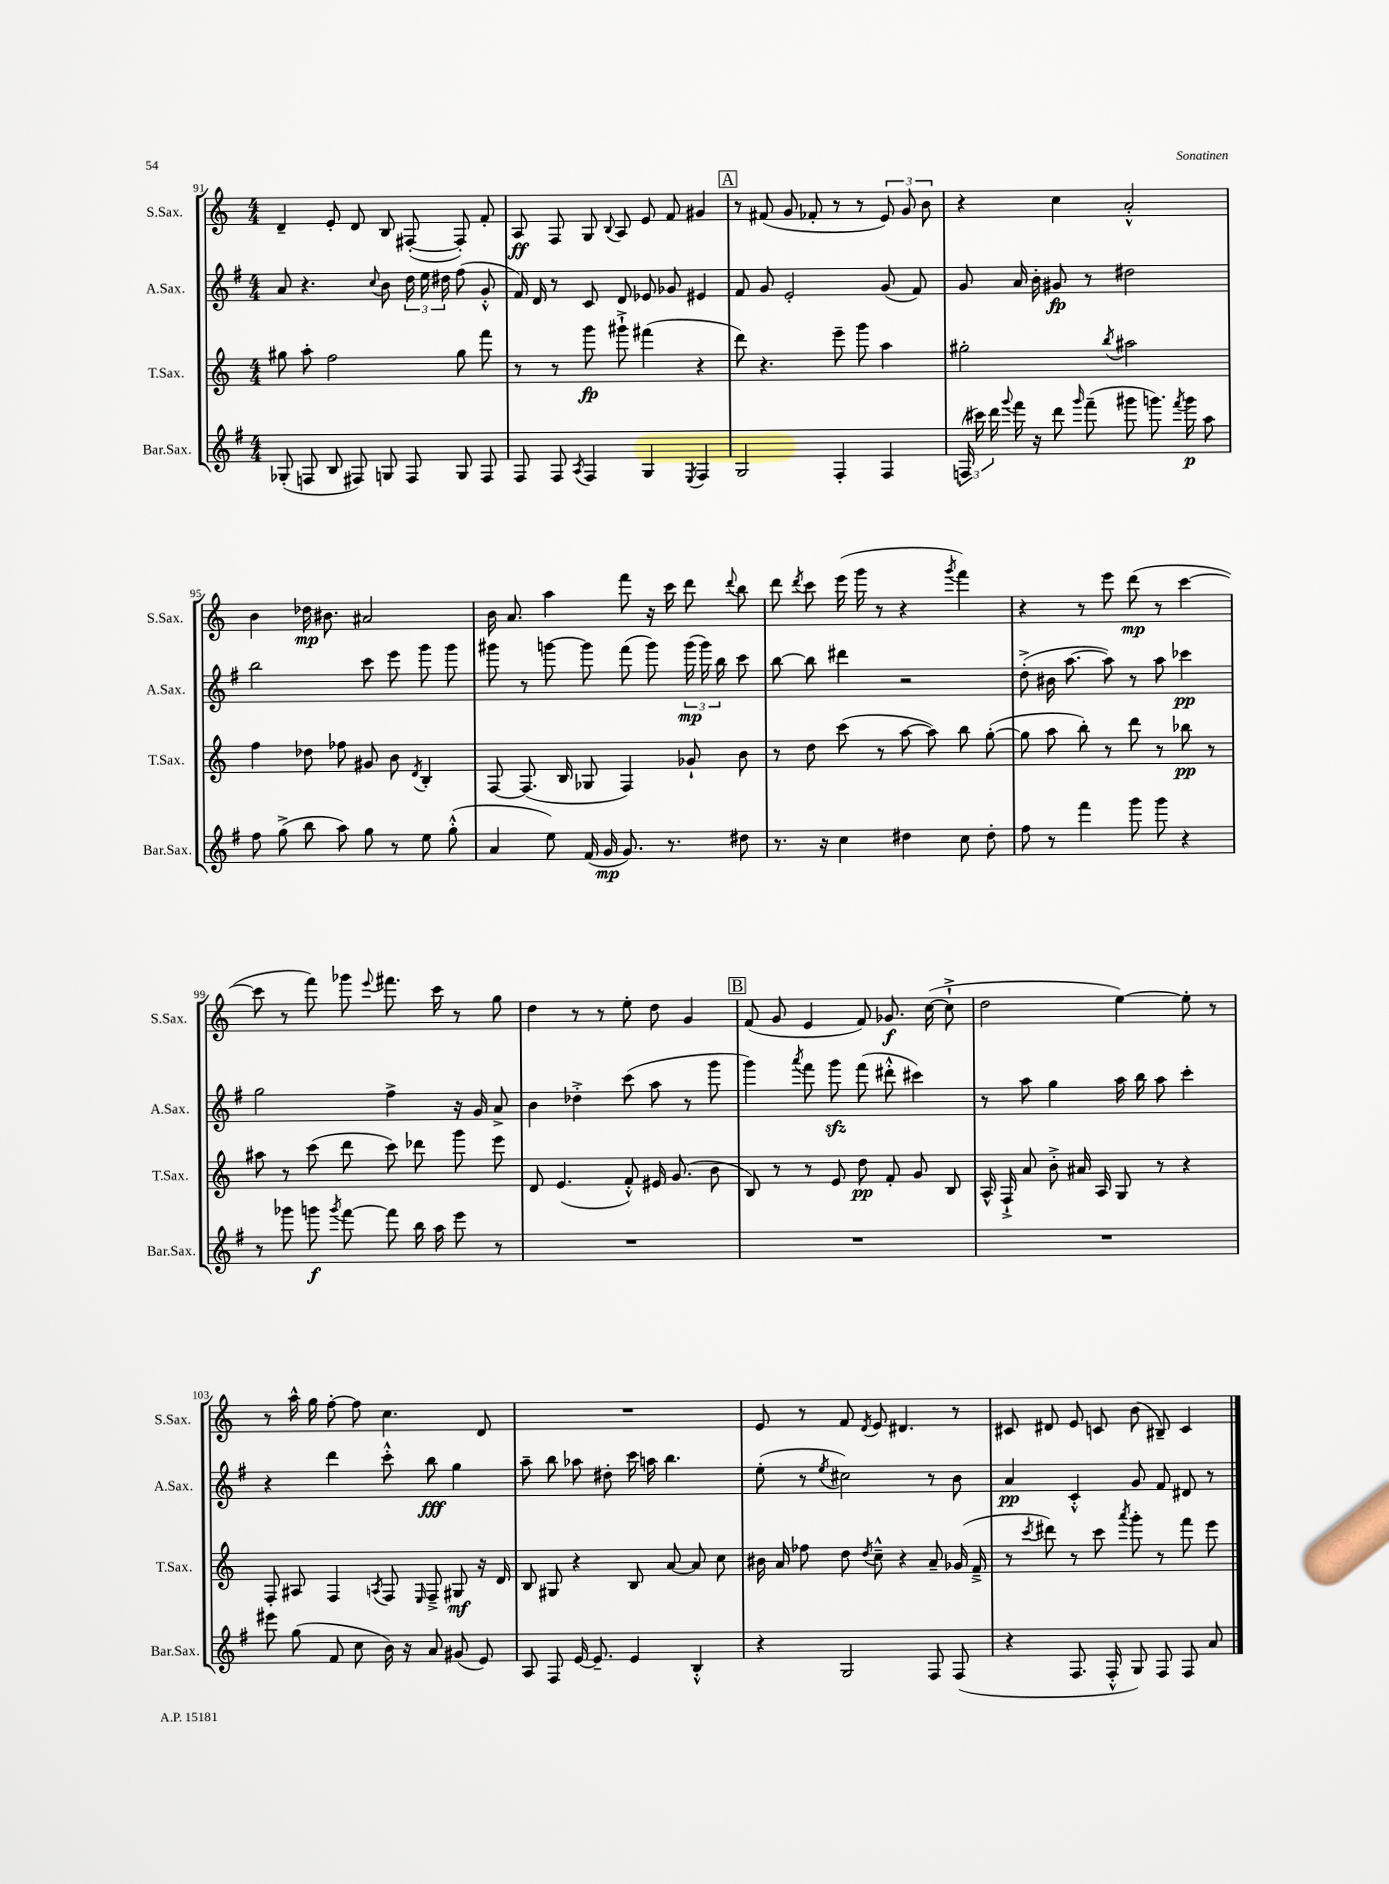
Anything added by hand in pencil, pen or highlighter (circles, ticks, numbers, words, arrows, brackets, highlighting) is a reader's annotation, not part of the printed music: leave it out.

**kern	**kern	**kern	**kern
*staff4	*staff3	*staff2	*staff1
*clefG2	*clefG2	*clefG2	*clefG2
*k[f#]	*k[]	*k[f#]	*k[]
*M4/4	*M4/4	*M4/4	*M4/4
(8G-'	8gg#	8a	4d~
8F	8aa'	4.r	.
8B	2ff	.	8e'
8F#)	.	.	8d
.	.	8qqcc	.
8G	.	8b	8B
8F#	.	24dd	([8F#'
.	.	24ee	.
.	.	24dd#	.
8G	8gg#	(8ff#	8F#'])
8F#	8fff	8g'^^	8f'
=	=	=	=
8F#	8r	16f#)	8A
.	.	16d	.
8F#	8r	8r	8F
8qA	.	.	.
4F#	8ggg	8c	8G
.	.	.	8qqB
.	8ggg#`^	8d	8A
4G	(4fff#	8e-	8e
.	.	8g-	8f
8qE	.	.	.
4F#	4r	4e#	4g#
=	=	=	=
2G	8ddd)	8f#	8r
.	4.r	8g	(8f#
.	.	2e'	8g
.	.	.	8f-'
4F#'	8eee~	.	8r
.	8ggg	.	8r
4F#	4aa	(8g	12e)
.	.	.	12g
.	.	8f#)	.
.	.	.	12b
=	=	=	=
(24F	2gg#'	8g	4r
24ccc#)	.	.	.
24ddd	.	.	.
8qqggg	.	.	.
16fff#	.	16a	.
16r	.	16b'	.
8ddd	.	8g#	4cc
16qqggg	.	.	.
(8fff#~	.	8r	.
.	8qbb	.	.
8ggg#	2aa#	2dd#	2a'^^
8.ggg)	.	.	.
8qfff#	.	.	.
16ggg	.	.	.
8aa	.	.	.
=	=	=	=
8ff#	4ff	2bb	4b
(8gg^	.	.	.
8bb	8dd-	.	16dd-
.	.	.	8.b#
8aa)	8ff-	.	.
8gg	8g#	8ccc	2a#
8r	8b	8eee	.
.	8qd	.	.
8ee	4B'	8ggg	.
(8gg'^^	.	8ggg	.
=	=	=	=
4a	[8F	8ggg#	16b
.	.	.	8.a
.	(8.F]	8r	.
8ee)	.	[8ggg	4aa
.	16B	.	.
(16f#	8G-	8ggg]	.
16g	.	.	.
8.g)	4F)	(8fff#	8fff
.	.	8ggg)	16r
8.r	.	.	16ccc
.	8g-`	(24ggg	8ddd
.	.	24ggg)	.
.	.	24bb	.
.	.	.	8qqddd
8dd#	8b	8ccc	8bb
=	=	=	=
8.r	8r	[8bb	8ddd
.	.	.	8qddd
.	8dd	8bb]	8ccc
16r	.	.	.
4cc	(8ccc	4ddd#	(16eee
.	.	.	16ggg
.	8r	.	8r
4dd#	[8aa	2r	4r
.	8aa])	.	.
.	.	.	8qggg
8cc	8bb	.	4fff)
8dd#'	([8gg'	.	.
=	=	=	=
8ff#	8gg]	(8dd'^	4r
8r	8aa	16b#	.
.	.	[8.aa	.
4fff#	8bb')	.	8r
.	8r	8aa])	8eee
8ggg	8ddd	8r	(8ddd
8ggg	8r	8aa	8r
4r	8bb-	4ccc-	[4ccc
.	8r	.	.
=	=	=	=
8r	8aa#	2gg	8ccc]
8ggg-	8r	.	8r
8ggg	(8ccc	.	8fff)
8qggg	.	.	.
[8fff#	8ddd	.	8ggg-
.	.	.	8qqeee
8fff#]	8ccc)	4ff#^	8.fff#
16bb	8ddd-	.	.
16aa	.	.	16ccc
8eee	8ggg	16r	8r
.	.	16g	.
8r	8eee	8a^	8gg
=	=	=	=
1r	8d	4b	4dd
.	(4.e	.	.
.	.	4dd-'^	8r
.	.	.	8r
.	8f'^^)	(8ccc	8ee'
.	16e#	8aa	8dd
.	(8.g	.	.
.	.	8r	4g
.	8b	8ggg	.
=	=	=	=
1r	8B)	4ggg)	(8f
.	8r	.	8g
.	.	8qaaa	.
.	8r	8fff#	4e
.	8e	8ggg	.
.	8dd	(8fff#	8f)
.	8f'	8ddd#'^^	8.g-
.	8g	4ccc#)	.
.	.	.	([16cc
.	8B	.	8cc`^]
=	=	=	=
1r	16A^^	8r	2dd
.	16F`^	.	.
.	8a	8aa	.
.	8b'^	4gg	.
.	16a#	.	.
.	16A	.	.
.	8G	16aa	[4ee)
.	.	16bb	.
.	8r	8aa	.
.	4r	4ccc'	8ee']
.	.	.	8r
=	=	=	=
8eee#	8F'	4r	8r
(8gg	8A#	.	16aa^^
.	.	.	16gg
8f#	4F	4ddd	[8ff'
8cc	.	.	8ff]
.	8qA	.	.
16b)	8F	8ccc'^^	4.cc
16r	.	.	.
.	16qqE	.	.
8a	8F~^	8bb	.
(8g#	8G#	4gg	.
8e)	16r	.	8d
.	16d	.	.
=	=	=	=
8A	8B	8aa~	1r
8F#	8G#	8bb	.
[16e	4r	8aa-	.
8.e~]	.	.	.
.	.	8dd#'	.
4e	8B	16ccc	.
.	.	16aa	.
.	[8a	4.bb	.
4B'^^	8a]	.	.
.	8cc	.	.
=	=	=	=
4r	16b#	(8ee'	8e
.	16a	.	.
.	8ff-	8r	8r
.	.	8qee	.
2G	8dd	2cc#)	8f
.	8qdd	.	8qd
.	8cc~^^	.	8e
.	4r	.	4.d#
8F#	8a~	8r	.
(8F#	(16g-	8b	8r
.	16f~^	.	.
=	=	=	=
4r	8r	4a	8c#
.	8qccc	.	.
.	8ddd#)	.	8d#
8.F#	8r	4c'^^	8e
.	8ccc	.	8c
16F#'^^	.	.	.
.	8qaaa	.	.
8G)	8ggg'	8g	(8b
8F#	8r	8f#	8B#~)
8F#	8fff	8d#	4c
8a	8eee	8r	.
==	==	==	==
*-	*-	*-	*-
